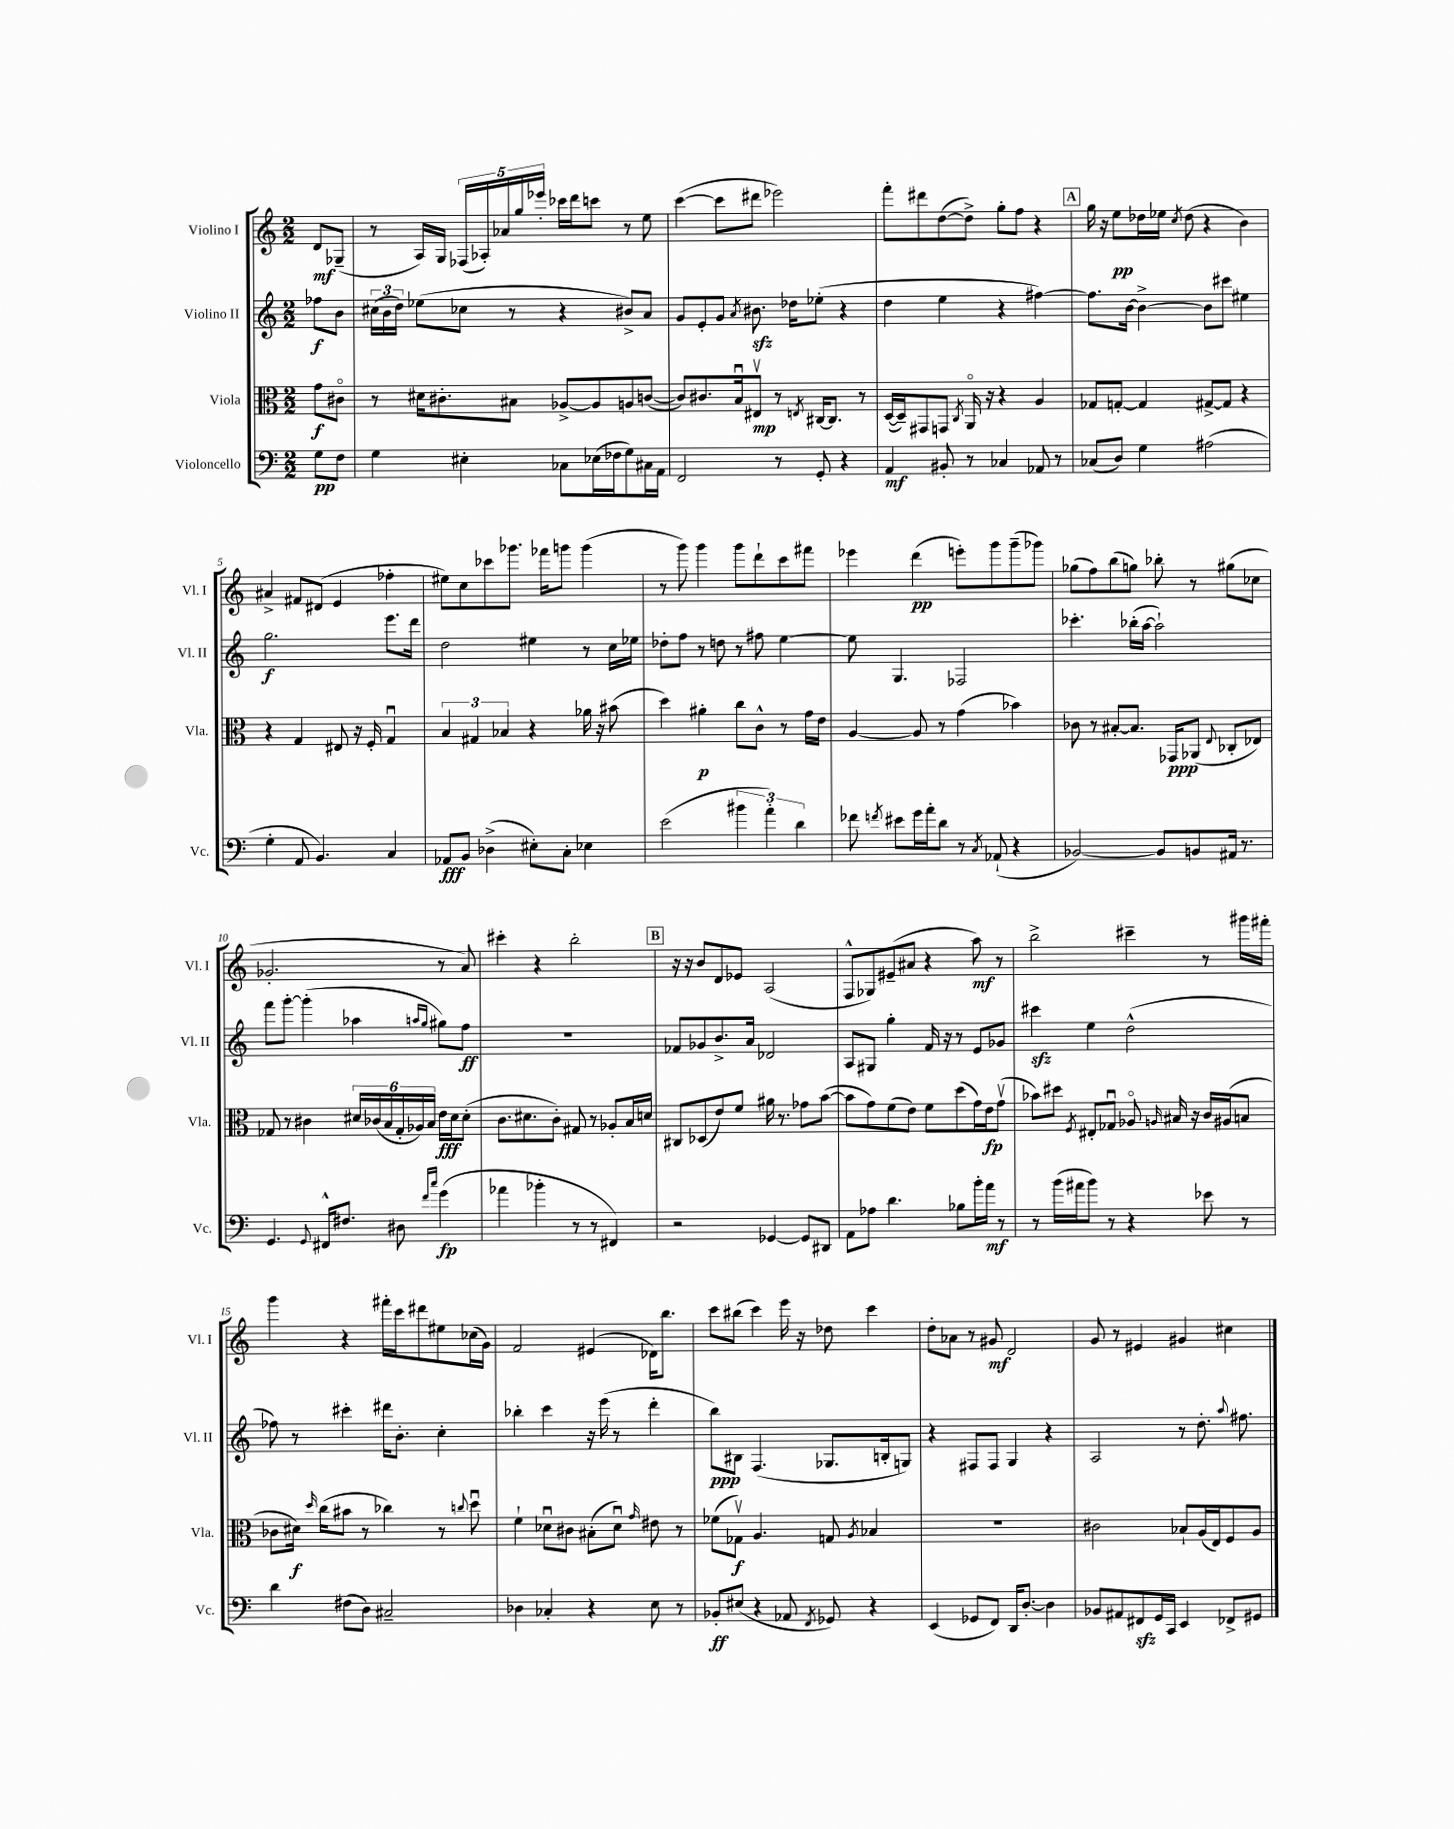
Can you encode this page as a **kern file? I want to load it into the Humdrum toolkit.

**kern	**kern	**kern	**kern
*staff4	*staff3	*staff2	*staff1
*clefF4	*clefC3	*clefG2	*clefG2
*k[]	*k[]	*k[]	*k[]
*M2/2	*M2/2	*M2/2	*M2/2
8G\L	8g\L	8ff-\L	8d/L
8F\J	8c#o\J	8b\J	(8G-~/J
=	=	=	=
4G\	8r	(24cc#\LL	8r
.	.	24b\	.
.	.	24dd\JJ)	.
.	16d#\LK	(8ee-\L	16A/LL)
.	8.c#'\	.	16G/JJ
4E#'\	.	8cc-\J	(20F-/LL
.	.	.	20A-'/)
.	.	.	20a-/
.	8B#\J	8r	.
.	.	.	20gg/
.	.	.	20eee-'/JJ
8C-\L	[8A-^/L	4r	16ccc-\LL
.	.	.	16ddd\J
(16E-\L	8A-/]	.	8ccc\J
16F-\J	.	.	.
8G\)	8A/	8b#^/L)	8r
16C#\L	([8c/J	8a/J	8ee\
16AA\JJ	.	.	.
=	=	=	=
2FF/	8c/]L)	8g/L	([4ccc\
.	8.c#/	8e'/	.
.	.	8g/J	8ccc\]L
.	16Bu/k	.	.
.	.	8qa/	.
.	8E#v/J	8.b#\	8ddd#\J
8r	8r	.	2eee-\)
.	.	16dd-\LK	.
.	8qE/	.	.
8GG'/	[16C#/LK	(8ee-'\J	.
.	8.C#/]J	.	.
4r	.	4r	.
.	8r	.	.
=	=	=	=
4AA/	([16D/LL	4dd\	8fff'\L
.	16D~/]J)	.	.
.	8GG#/	.	8ddd#\
8BB#'/	8GG/J	4ee\	([8dd\
.	8qC/	.	.
8r	16AAo/	.	8dd^\]J)
.	16r	.	.
4C-/	4r	4r	8gg'\L
.	.	.	8ff\J
8AA-/	4A/	[4ff#\)	4r
8r	.	.	.
=	=	=	=
(8C-/L	8G-/L	8.ff#\]L	16gg\
.	.	.	16r
8D/J)	[8G'/J	.	8ee\L
.	.	[16b\Jk	.
4G\	4G/]	4b^\_	16dd-\L
.	.	.	16ee-\JJ
.	.	.	8qcc/
.	.	.	(8dd-\
(2A#\	[8G#^/L	8b\]L	4r
.	8G#/]J	8ccc#\J	.
.	4r	4ee#\	4b\)
=	=	=	=
4G'\	4r	2.gg\	4a#^/
8AA/	4G/	.	8f#/L
4.BB/)	.	.	(8d#/J
.	8E#/	.	4e/
.	16r	.	.
.	16F'/	.	.
4C/	4Gu/	8.eee\L	4ff-'\
.	.	16ddd\Jk	.
=	=	=	=
8AA-/L	6B/	2dd\	8ee#\L)
8BB/J	.	.	8cc\
.	6G#/	.	.
(4D-^\	.	.	8ccc-\
.	6B-/	.	.
.	.	.	8.ggg-\J
8E#'\L)	4r	4ee#\	.
.	.	.	16fff-\LK
8C'\J	.	.	8ggg\J
4E-\	16a-\	8r	(4ggg\
.	16r	.	.
.	(8b#\	16cc\LL	.
.	.	16ee-\JJ	.
=	=	=	=
(2e\	4dd\)	8dd-'\L	8r
.	.	8ff\J	8ggg\)
.	4a#'\	8r	4ggg\
.	.	8dd\	.
6b#\	8cc\L	8r	8ggg\L
.	8c^^\J	8ff#\	8ddd`\
6a'\)	.	.	.
.	8r	[4ee\	8ccc\
6d\	.	.	.
.	16g\LL	.	8fff#\J
.	16e\JJ	.	.
=	=	=	=
8f-\	[4A/	8ee\]	4eee-\
8qf/	.	.	.
8e#\L	.	4.G/	.
16g\L	8A/]	.	(4ddd\
16a'\J	.	.	.
8d\J	8r	.	.
8r	(4g\	2F-/	8eee'\L)
8qC/	.	.	.
(8AA-`/	.	.	8ggg\
4r	4b-\)	.	(8ggg~\
.	.	.	8ggg-\J)
=	=	=	=
[2BB-/)	8c-\	4.ccc-'\	(8gg-\L
.	8r	.	8ff\)
.	[8B#'/L	.	(8bb\
.	8.B#/]J	(16bb-'\LL	8gg\J)
.	.	[16aa\JJ	.
8BB-/]L	.	2aa`\])	8bb-'\
.	16GG-/LK	.	.
8BB/	(8AA-/J	.	8r
.	8qqE/	.	.
16AA#/Jk	8C-'/L	.	(8gg#\L
8.r	.	.	.
.	8E-/J)	.	8cc-\J
=	=	=	=
4.GG/	8G-/	8fff\L	2.g-'/
.	8r	[8ggg'\J	.
.	4c#\	(4ggg'\]	.
8qqGG/	.	.	.
16FF#^^/LK	.	.	.
8.F#/J	.	.	.
.	24d#/LL	4aa-\	.
.	(24c-/	.	.
.	24B/	.	.
8D#\	24G-'/	.	.
.	24A-/)	.	.
.	24B/JJ	.	.
16qqf/LL	.	16qqaa/LL	.
16qqcc/JJ	.	16qqgg/JJ	.
(4g\	16e\LL	8gg#\L)	8r
.	16d#\J	.	.
.	(8d#'\J	8ff\J	8a/)
=	=	=	=
4a-\	8.c\L	1r	4ccc#'\
.	8.d#\	.	.
4b-'\	.	.	4r
.	8c'\J)	.	.
8r	8G#/	.	2bb'\
8r	8r	.	.
4FF#/)	8A-'/L	.	.
.	16B/L	.	.
.	16d/JJ	.	.
=	=	=	=
2r	8C#/L	8f-/L	16r
.	.	.	16r
.	(8D-/	8g-/	8b/L
.	8e/)	8.b^/	8d/
.	8f/J	.	8e-/J
.	.	16a/Jk	.
[4GG-/	16a#\	2d-/	(2A/
.	8.r	.	.
8GG-/]L	8g-\L	.	.
8DD#/J	([8b\J	.	.
=	=	=	=
8AA\L	8b\]L	8A/L	8F^^/L
8A-\J	8g\)	8G#/J	8G-/)
4.d\	(8f\	4gg'\	(8e#~/
.	8e\J)	.	8a#/J
.	8f\L	16f/	4r
.	.	16r	.
8B-\L	(8dd\	8r	.
16b'\L	16g\L)	8e/L	8aa\)
16a\JJ	16e\J	.	.
8r	(8gv\J	8g-/J	8r
=	=	=	=
8r	8b-\L)	4ccc#\	2bb^\
(16b\LL	8dd#\J	.	.
16a#\J	.	.	.
.	8qF/	.	.
8b\J)	8E#'/L	4ee\	.
8r	8G-u/J	.	.
4r	8A-o/	(2dd^^\	4ccc#~\
.	16qqA/	.	.
.	16B#/	.	.
.	16r	.	.
8e-\	16c/LL	.	8r
.	(16A#/J	.	.
8r	8B/J	.	16ggg#\LL
.	.	.	16fff#'\JJ
=	=	=	=
4d\	8c-\L	8ff-\)	4ggg\
.	16d#\Jk)	8r	.
.	16qqdd/	.	.
.	(16cc\LK	.	.
(8F#\L	8b#\J	4ccc#'\	4r
8D\J)	8r	.	.
2C#~/	4cc-\)	16ddd#\LK	16fff#'\LL
.	.	8.b'\J	16ccc\J
.	.	.	8ddd#\
.	8r	4cc'\	8ee#\
.	8qqcc/	.	.
.	8ddu\	.	(16cc-\L
.	.	.	16g\JJ)
=	=	=	=
4D-\	4f`\	4bb-'\	2f/
4C-'/	8d-u\L	4ccc\	.
.	8c#\J	.	.
4r	(8B#'\L	16r	(4e#/
.	.	(16eee\	.
.	8d-u\J)	8r	.
.	16qqg/	.	.
8E\	8e#\	4ddd'\	16d-\LK)
.	.	.	8.bb\J
8r	8r	.	.
=	=	=	=
8BB-'/L	(8f-\L	8bb\L)	8ccc\L
(8E#/J	8G-v\J)	8B#\J	(8bb#\J
4r	4.A/	(4.F/	4ccc\)
8AA-/	.	.	16eee\
.	.	.	16r
8qFF/	.	.	.
8GG-/)	8G/	8.G-/L	8dd-\
.	8qA/	.	.
4r	4B-/	.	4ccc\
.	.	16B'/k	.
.	.	8G/J)	.
=	=	=	=
(4EE/	1r	4r	8dd'\L
.	.	.	8a-\J
8GG-/L	.	8F#/L	8r
8FF/J)	.	8F#/J	8g#/
16DD/LK	.	4G/	2d/
[8.D'/J	.	.	.
4D\]	.	4r	.
=	=	=	=
8BB-/L	2c#\	2A/	8g/
8AA#/	.	.	8r
8FF#/	.	.	4e#/
16GG/L	.	.	.
16CC/JJ	.	.	.
4EE/	8B-`/L	8r	4g#/
.	(16A/L	8.dd'\	.
.	16E/J)	.	.
8FF-^/L	8F/	.	4cc#\
.	.	8qqaa/	.
.	.	8.ff#\	.
8GG#/J	8A/J	.	.
==	==	==	==
*-	*-	*-	*-
